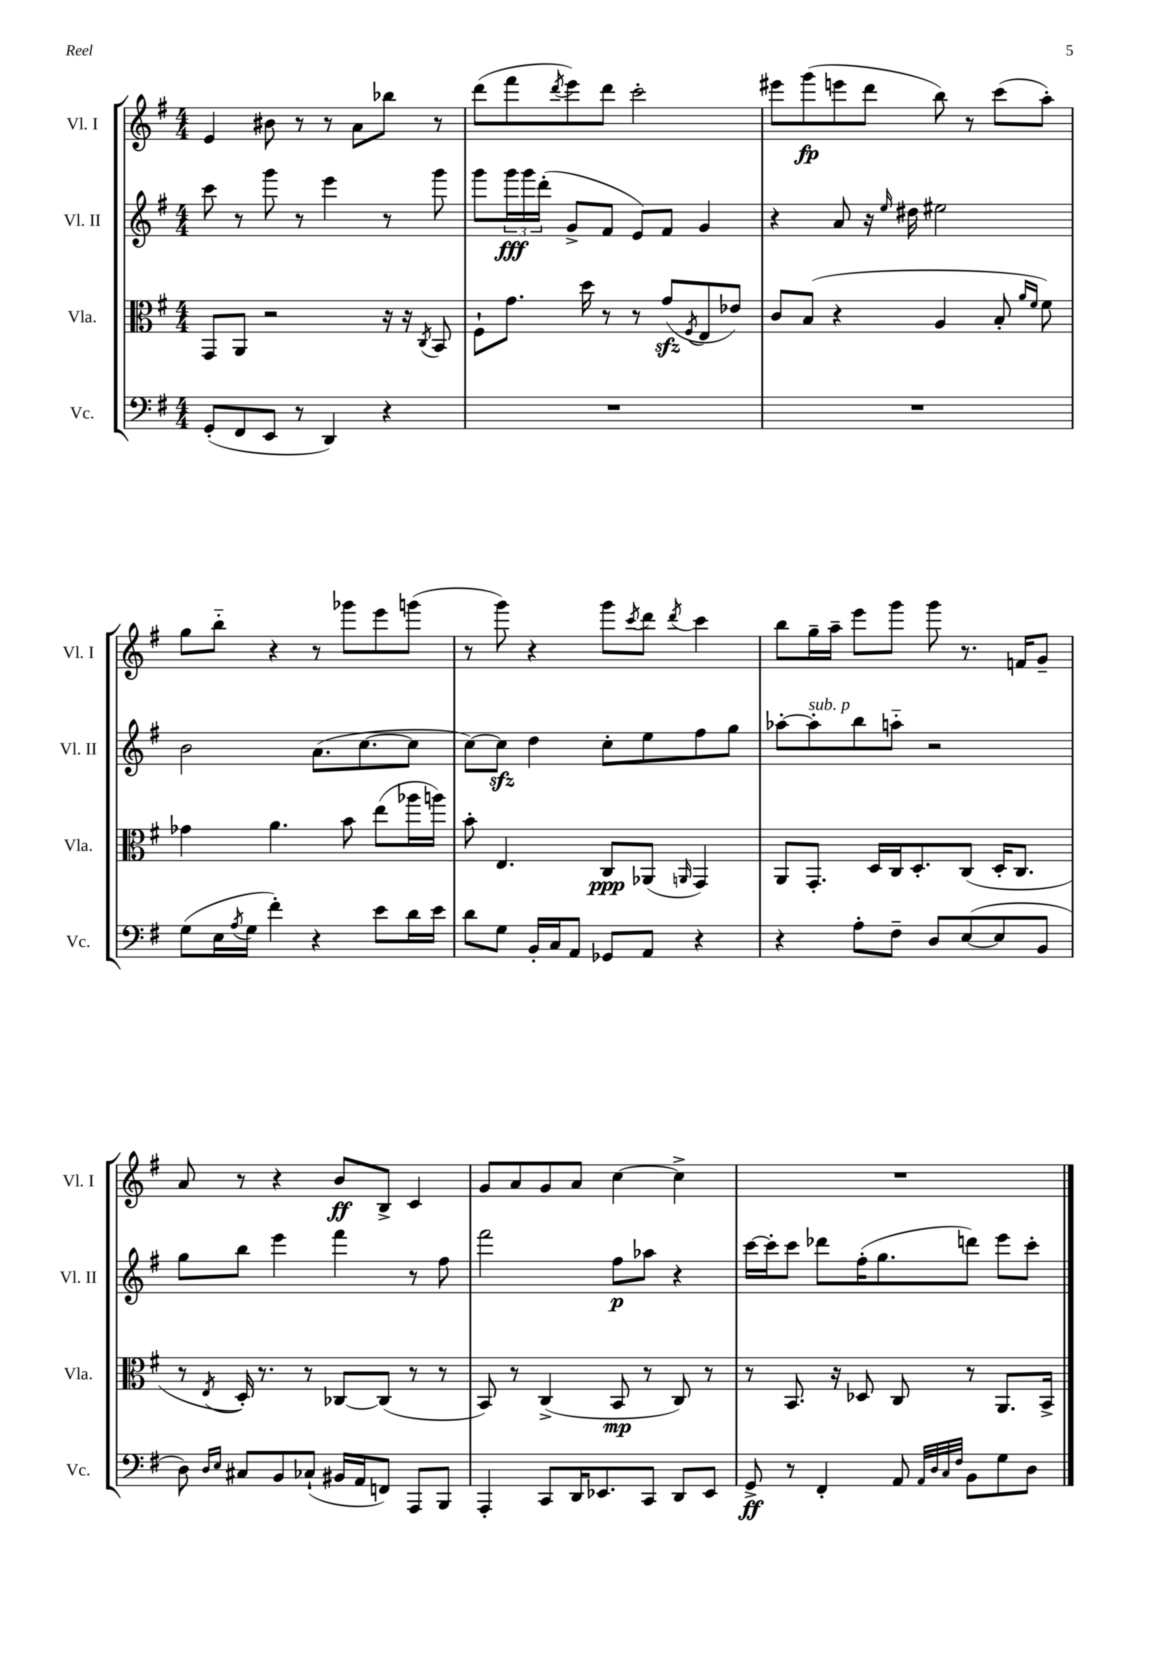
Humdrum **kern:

**kern	**kern	**kern	**kern
*staff4	*staff3	*staff2	*staff1
*clefF4	*clefC3	*clefG2	*clefG2
*k[f#]	*k[f#]	*k[f#]	*k[f#]
*M4/4	*M4/4	*M4/4	*M4/4
(8GG'/L	8GG/L	8ccc\	4e/
8FF#/	8AA/J	8r	.
8EE/J	2r	8ggg\	8b#\
8r	.	8r	8r
4DD/)	.	4eee\	8r
.	.	.	8a\L
4r	16r	8r	8bb-\J
.	16r	.	.
.	8qC/	.	.
.	8BB/	8ggg\	8r
=	=	=	=
1r	8F#`\L	8ggg\L	(8ddd\L
.	8.g\J	24ggg\L	8fff#\
.	.	24ggg\	.
.	.	(24ddd'\JJ	.
.	.	.	8qddd/
.	.	8g^/L	8eee\)
.	16dd\	.	.
.	8r	8f#/J	8ddd\J
.	8r	8e/L)	2ccc'\
.	(8g/L	8f#/J	.
.	8qF#/	.	.
.	8E/	4g/	.
.	8e-/J)	.	.
=	=	=	=
1r	8c/L	4r	8eee#\L
.	(8B/J	.	(8ggg\
.	4r	8a/	8eee\
.	.	16r	8ddd\J
.	.	16qqee/	.
.	.	16dd#\	.
.	4A/	2ee#\	8bb\)
.	.	.	8r
.	8B'/	.	(8ccc\L
.	16qqa/LL	.	.
.	16qqf#/JJ	.	.
.	8f#\)	.	8aa'\J)
=	=	=	=
(8G\L	4g-\	2b\	8gg\L
16E\L	.	.	8bb'~\J
8qA/	.	.	.
16G\JJ	.	.	.
4f#'\)	4.a\	.	4r
4r	.	(8.a\L	8r
.	8b\	.	8ggg-\L
.	.	[8.cc\	.
8e\L	(8ee\L	.	8eee\
16d\L	16aa-\L	8cc\]J	(8ggg\J
16e\JJ	16aa\JJ)	.	.
=	=	=	=
8d\L	8b'\	[8cc\L)	8r
8G\J	4.E/	8cc\]J	8ggg\)
16BB'/LL	.	4dd\	4r
16C/J	.	.	.
8AA/J	.	.	.
8GG-/L	8C/L	8cc'\L	8ggg\L
.	.	.	8qccc/
8AA/J	(8AA-/J	8ee\	8ddd\J
.	16qqAA/	.	8qddd/
4r	4GG/)	8ff#\	4ccc\
.	.	8gg\J	.
=	=	=	=
4r	8AA/L	[8aa-'\L	8bb\L
.	8.GG'/J	8aa-'\]	16gg~\L
.	.	.	16aa~\JJ
8A'\L	.	8bb\	8eee\L
.	16D/LL	.	.
8F#~\J	16C/J	8aa'~\J	8ggg\J
.	8.D'/	.	.
8D/L	.	2r	8ggg\
([8E/	(8C/J	.	8.r
8E/]	16D'/LK	.	.
.	8.C/J	.	16f/LK
8BB/J	.	.	8g~/J
=	=	=	=
8D\)	8r	8gg\L	8a/
16qqD/LL	.	.	.
16qqE/JJ	8qE/	.	.
8C#/L	16D'/)	8bb\J	8r
.	8.r	.	.
8BB/	.	4eee\	4r
(8C-`/J	8r	.	.
16BB#/LL	[8C-/L	4fff#\	8b/L
16AA/J	.	.	.
8FF/J)	(8C-/]J	.	8B^/J
8AAA/L	8r	8r	4c/
8BBB/J	8r	8ff#\	.
=	=	=	=
4AAA'/	8BB/)	2fff#\	8g/L
.	8r	.	8a/
8CC/L	(4C^/	.	8g/
16DD/K	.	.	8a/J
8.EE-/	.	.	.
.	8BB/	8ff#\L	[4cc\
8CC/J	8r	8aa-\J	.
8DD/L	8C/)	4r	4cc^\]
8EE-/J	8r	.	.
=	=	=	=
8GG^/	8r	[16ccc\LL	1r
.	.	16ccc'\]J	.
8r	8.BB/	8ccc\J	.
4FF#'/	.	8ddd-\L	.
.	16r	.	.
.	8D-/	(16ff#'\K	.
.	.	8.gg\	.
8AA/	8C/	.	.
32qqAA/LLL	.	.	.
32qqD/	.	.	.
32qqC/	.	.	.
32qqF#/JJJ	.	.	.
8BB\L	8r	8ddd\J)	.
8G\	8.AA/L	8eee\L	.
8D\J	.	8ccc'\J	.
.	16BB^/Jk	.	.
==	==	==	==
*-	*-	*-	*-
